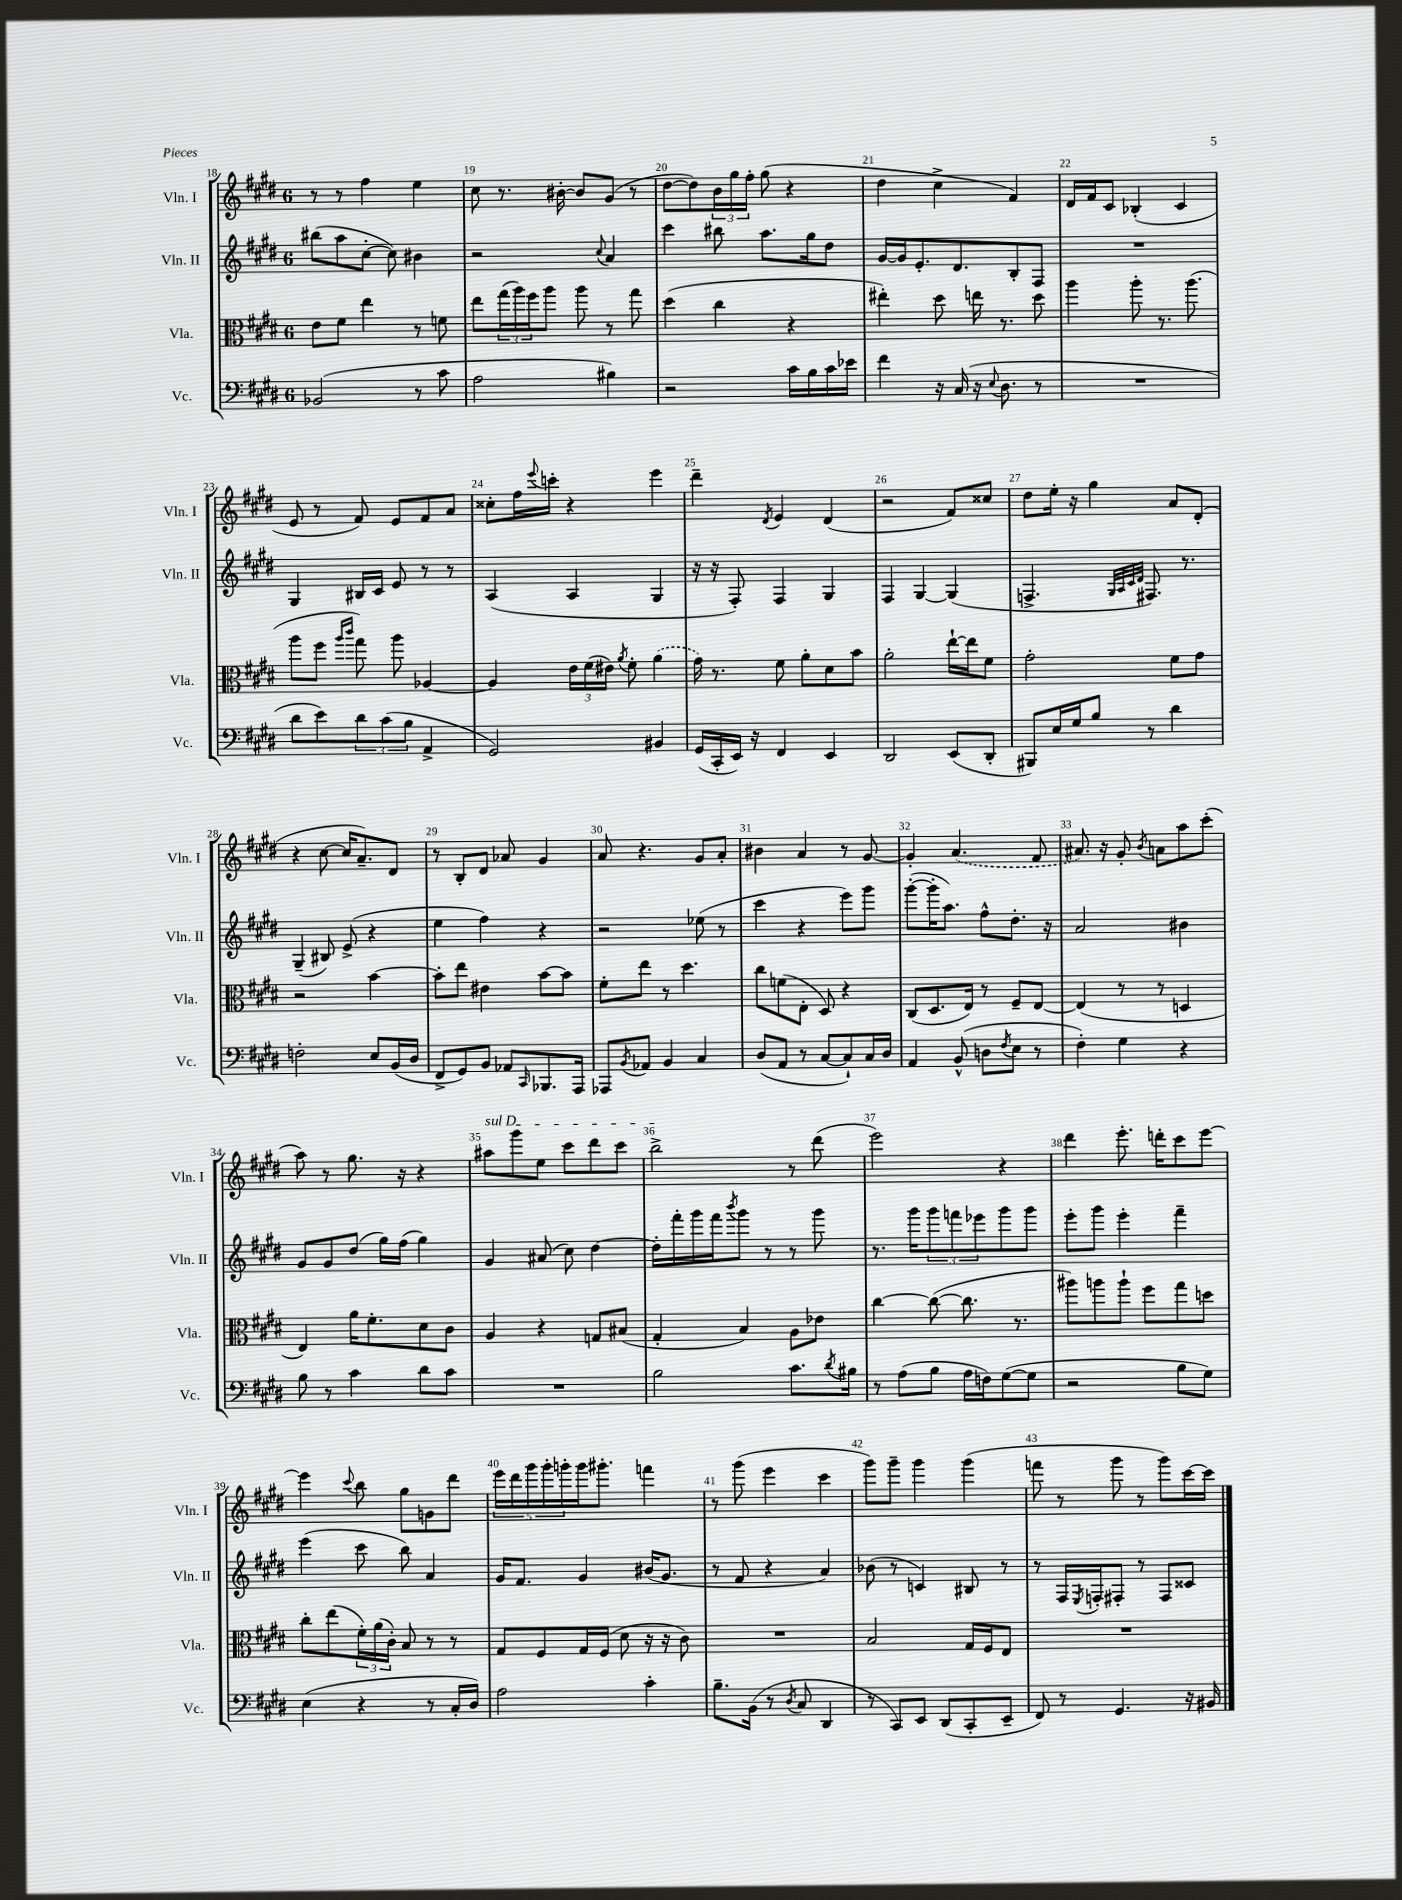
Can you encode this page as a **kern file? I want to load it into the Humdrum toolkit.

**kern	**kern	**kern	**kern
*staff4	*staff3	*staff2	*staff1
*clefF4	*clefC3	*clefG2	*clefG2
*k[f#c#g#d#]	*k[f#c#g#d#]	*k[f#c#g#d#]	*k[f#c#g#d#]
*M6/8	*M6/8	*M6/8	*M6/8
(2BB-	8e	(8bb#	8r
.	8f#	8aa	8r
.	4ee	[8cc#'	4ff#
.	.	8cc#])	.
8r	8r	4b#	4ee
8c#	8f	.	.
=	=	=	=
2A	8ee	2r	8cc#
.	(24gg#	.	8.r
.	24aa)	.	.
.	24ff#	.	.
.	8aa	.	.
.	.	.	[16b#'
.	8aa	.	8b#]
.	.	8qqcc#	.
4B#)	8r	4a	(8g#
.	8gg#	.	8r
=	=	=	=
2r	(4dd#	4ccc#	[8dd#
.	.	.	8dd#])
.	4cc#	8bb#	24b
.	.	.	24gg#
.	.	.	24ff#'
.	.	8.aa	(8gg#
16c#	4r	.	4r
16B	.	16gg#	.
16c#	.	8dd#	.
16e-	.	.	.
=	=	=	=
4f#	4ee#')	[16g#	4dd#
.	.	16g#]	.
.	.	8.e'	.
16r	8dd#	.	4cc#^
(16C#	.	8.d#	.
16r	16ee	.	.
8qqE	.	.	.
8.D#	8.r	.	.
.	.	8B'	4f#)
8r	8dd#	8F#	.
=	=	=	=
2.r	4aa	2.r	16d#
.	.	.	16f#
.	.	.	8c#
.	8aa'	.	(4B-'
.	8.r	.	.
.	.	.	4c#
.	(8.aa	.	.
=	=	=	=
8d#	8aa	4G#	8e
8e)	8ff#	.	8r
.	16qqaa	.	.
.	16qqccc#	.	.
12d#	8gg#)	16B#	8f#)
.	.	16c#	.
(12c#	.	.	.
.	8aa	8e	8e
12B	.	.	.
4AA^	[4A-	8r	8f#
.	.	8r	8a
=	=	=	=
2GG#)	4A-]	(4A	8cc##'
.	.	.	16ff#
.	.	.	8qqeee
.	.	.	16ccc'
.	24e	4A	4r
.	(24f#	.	.
.	24e#)	.	.
.	8qa	.	.
.	8f#'	.	.
4BB#	(4a	4G#	4eee
=	=	=	=
(16GG#	16g#)	16r	4ddd#~
16CC#'	8.r	16r	.
16EE)	.	8F#')	.
16r	.	.	.
.	.	.	8qd#
4FF#	8f#	4F#	4e
.	8a'	.	.
4EE	8d#	4G#	(4d#
.	8b	.	.
=	=	=	=
2DD#	2a'	4F#	2r
.	.	[4G#	.
(8EE	[16ee`	(4G#]	8f#)
.	16ee]	.	.
8DD#'	8f#	.	8cc##
=	=	=	=
8BBB#)	2g#'	4.F^	8dd#
16E	.	.	16ee'
16G#	.	.	16r
8B	.	.	4gg#
.	.	32qqG#	.
.	.	32qqA	.
.	.	32qqc#	.
.	.	32qqd#	.
8r	.	8.F#)	.
4d#	8f#	.	8a
.	.	8.r	.
.	8g#	.	(8d#'
=	=	=	=
2F'	2r	(4G#~	4r
.	.	8B#)	[8cc#
.	.	(8e^	16cc#]
.	.	.	8.a~)
8E	[4b	4r	.
(16BB	.	.	8d#
16D#	.	.	.
=	=	=	=
8FF#^	8b']	4ee	8r
8GG#)	8ee	.	8B'
8BB	4e#	4ff#)	8d#
8AA-	.	.	8a-
16qqCC#	.	.	.
8.BBB-	[8b	4r	4g#
.	8b]	.	.
16AAA	.	.	.
=	=	=	=
8AAA-	8f#'	2r	8a
8qBB	.	.	.
8AA-	8ee	.	4.r
4BB	8r	.	.
.	4.dd#	.	.
4C#	.	(8ee-	8g#
.	.	8r	8a'
=	=	=	=
(8D#	8cc#	4ccc#	4b#
8AA	(8f	.	.
8r	8E'	4r	4a
[8C#	8D#)	.	.
8C#`])	4r	8eee)	8r
16C#	.	8ggg#	[8g#
16D#	.	.	.
=	=	=	=
4AA	(8C#	([8ggg#'	4g#']
.	8.D#	16ggg#']	.
.	.	8.aa)	.
(8BB^^	.	.	(4.a
.	16E)	.	.
8D	8r	8ff#^^	.
8qF#	.	.	.
8E	8F#~	8.dd#'	.
8r	[8E	.	8f#
.	.	16r	.
=	=	=	=
4F#')	(4E]	2a	8.a#)
.	.	.	16r
4G#	8r	.	8g#'
.	.	.	8qb
.	8r	.	8a
4r	4D	4b#	8aa
.	.	.	(8ccc#'
=	=	=	=
8B	4E)	8g#	8aa)
8r	.	8g#	8r
4c#	16a	(8dd#	8.gg#
.	8.f#'	.	.
.	.	16gg#)	.
.	.	(16ff#	16r
8d#	8d#	4gg#)	4r
8c#	8c#	.	.
=	=	=	=
2.r	4A	4g#	8aa#
.	.	.	8ggg#
.	4r	(8a#	8ee
.	.	8cc#)	8ccc#
.	8G	[4dd#	8ddd#
.	(8B#	.	8ccc#
=	=	=	=
2B	4G#'	16dd#']	2bb^
.	.	16fff#'	.
.	.	16ggg#	.
.	.	16fff#	.
.	.	8qbbb	.
.	4B)	8ggg#	.
.	.	8r	.
8.c#	8A	8r	8r
.	8e-	8ggg#	(8ddd#
8qd#	.	.	.
16B#	.	.	.
=	=	=	=
8r	[4cc#	8.r	2eee)
(8A	.	.	.
.	.	16ggg#	.
8B	(8cc#_	12ggg#	.
.	.	12fff	.
16A	8.cc#]	.	.
.	.	12eee-	.
16F)	.	.	.
([8G#	.	8ggg#	4r
.	8.r	.	.
8G#]	.	8ggg#	.
=	=	=	=
2r	8aa#)	8eee'	4ddd#
.	8aa	8ggg#	.
.	8aa`	4eee'	8.eee'
.	8ff#	.	.
.	.	.	16ddd'
8B	8gg#	4fff#~	8ccc#
8G#)	8dd	.	[8eee
=	=	=	=
(4E	8cc#'	(4eee	4eee]
.	(8ee	.	.
.	.	.	8qqccc#
4r	24f#')	8ccc#	8bb
.	(24a	.	.
.	24c#')	.	.
.	8B	8bb)	8gg#
8r	8r	4a	8g
16C#'	8r	.	8ddd#
16D#)	.	.	.
=	=	=	=
2A	8G#	16g#	20eee
.	.	.	20ddd#
.	.	8.f#	.
.	.	.	20ggg#
.	8F#	.	.
.	.	.	20ggg#'
.	.	.	20ggg'
.	16G#	4g#	16ggg
.	(16F#	.	8.ggg#'
.	8d#	.	.
4c#'	16r	(16b#	4fff
.	16r	8.g#	.
.	8c#)	.	.
=	=	=	=
8.B~	2.r	8r	8r
.	.	8f#	(8ggg#
(16BB	.	.	.
8r	.	4r	4eee
8qD#	.	.	.
8C#	.	.	.
4DD#	.	4a)	4ccc#
=	=	=	=
8r	2B	(8b-	8ggg#)
8CC#)	.	8r	8ggg#~
8EE	.	4c)	4ggg#
(8DD#	.	.	.
8CC#'	16G#	8B#	(4ggg#
.	16F#	.	.
8EE~	8E	8r	.
=	=	=	=
8FF#)	2.r	8r	8fff
8r	.	16F#	8r
.	.	8qE	.
.	.	16F'	.
4.GG#	.	8F#'	8ggg#
.	.	8r	8r
.	.	8F#	8ggg#)
16r	.	8c##	[16ccc#
16BB#	.	.	16ccc#]
==	==	==	==
*-	*-	*-	*-
